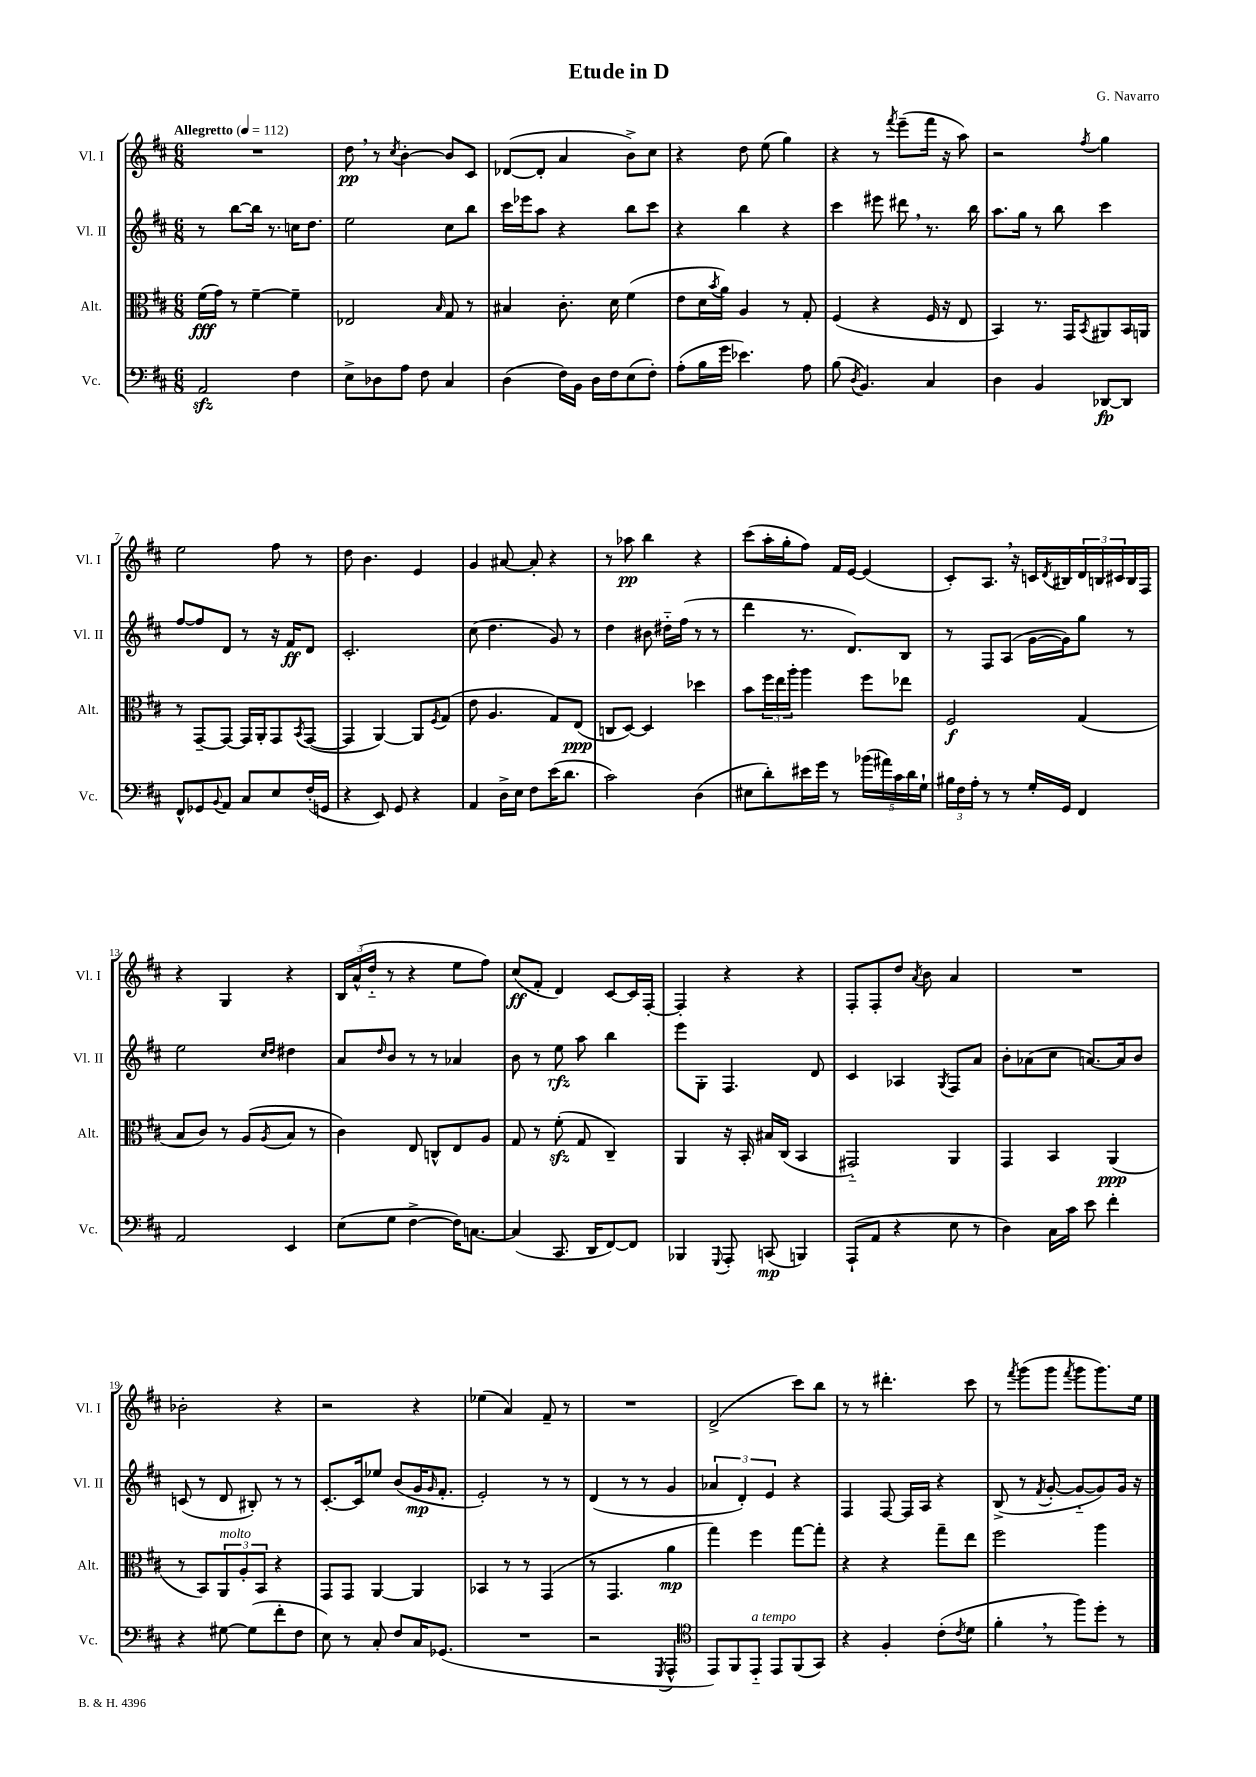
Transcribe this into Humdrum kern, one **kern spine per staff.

**kern	**kern	**kern	**kern
*staff4	*staff3	*staff2	*staff1
*clefF4	*clefC3	*clefG2	*clefG2
*k[f#c#]	*k[f#c#]	*k[f#c#]	*k[f#c#]
*M6/8	*M6/8	*M6/8	*M6/8
*MM112	*MM112	*MM112	*MM112
2AA	(16f#	8r	2.r
.	16g)	.	.
.	8r	[8bb	.
.	[4f#~	16bb]	.
.	.	8.r	.
4F#	4f#~]	16cc	.
.	.	8.dd	.
=	=	=	=
8E^	2E-	2ee	8dd
8D-	.	.	8r
.	.	.	8qcc#
8A	.	.	[4b'
8F#	.	.	.
.	16qqB	.	.
4C#	8G	8cc#	8b]
.	8r	8bb	8c#
=	=	=	=
(4D	4B#	16ccc#	([8d-
.	.	16eee-	.
.	.	8aa	8d-']
16F#)	8.c#'	4r	4a
16BB	.	.	.
16D	.	.	.
16F#	16d	.	.
(8E	(4f#	8bb	8b^)
8F#')	.	8ccc#	8cc#
=	=	=	=
(8A'	8e	4r	4r
16B	16d	.	.
.	8qb	.	.
16g	16a)	.	.
4.e-)	4A	4bb	8dd
.	.	.	(8ee
.	8r	4r	4gg)
8A	8G'	.	.
=	=	=	=
(8B	(4F#	4ccc#	4r
8qD	.	.	.
4.BB)	.	.	.
.	4r	8eee#	8r
.	.	.	8qfff#
.	.	8ddd#	(8eee~
4C#	16F#	8.r	16fff#
.	16r	.	16r
.	8E	.	8aa)
.	.	16bb	.
=	=	=	=
4D	4BB)	8.aa	2r
.	.	16gg	.
4BB	8.r	8r	.
.	.	8bb	.
.	16GG	.	.
.	8qBB	.	8qff#
[8DD-	8AA#	4ccc#	4gg
8DD-]	16BB	.	.
.	16AA	.	.
=	=	=	=
8FF#^^	8r	[8ff#	2ee
8GG-	[8GG~	8ff#]	.
8qqBB	.	.	.
8AA	8GG_	8d	.
8C#	16GG]	8r	.
.	16AA'	.	.
8E	8GG	16r	8ff#
.	.	16f#	.
.	8qBB	.	.
(16F#'	([8GG	8d	8r
16GG	.	.	.
=	=	=	=
4r	4GG]	2.c#'	8dd
.	.	.	4.b
8EE)	[4AA)	.	.
8GG	.	.	.
4r	8AA]	.	4e
.	8qF#	.	.
.	(8G	.	.
=	=	=	=
4AA	8e	(8cc#	4g
.	4.A	4.dd	.
16D^	.	.	[8a#
16E	.	.	.
8F#	.	.	8a#']
(16e	8G)	8g)	4r
8.d	.	.	.
.	(8E	8r	.
=	=	=	=
2c#)	8C	4dd	8r
.	[8D)	.	8aa-
.	4D]	8b#	4bb
.	.	16dd#'~	.
.	.	(16ff#	.
(4D	4dd-	8r	4r
.	.	8r	.
=	=	=	=
8E#	8b	4ddd	(8ccc#
8d')	24ff#	.	16aa'
.	24ee	.	.
.	.	.	16gg'
.	24aa'	.	.
16e#	4aa	8.r	8ff#)
16g	.	.	.
8r	.	.	16f#
.	.	8.d)	[16e
(20b-	8ff#	.	(4e]
20a#)	.	.	.
20c#	.	.	.
.	8ee-	8B	.
20d	.	.	.
20G`	.	.	.
=	=	=	=
24B#	2F#	8r	8c#')
24F#	.	.	.
24A'	.	.	.
8r	.	8F#	8.A
8r	.	(8A	.
.	.	.	16r
16G'	.	[16g	16c
.	.	.	8qd
16GG	.	16g])	16B#
4FF#	(4G	8gg	24d
.	.	.	24B
.	.	.	24c#
.	.	8r	16B
.	.	.	16F#
=	=	=	=
2AA	8B	2ee	4r
.	8c#)	.	.
.	8r	.	4G
.	(8A	.	.
.	.	16qqcc#	.
.	8qA	16qqdd	.
4EE	8B	4dd#	4r
.	8r	.	.
=	=	=	=
(8E	4c#)	8a	24B
.	.	.	(24a^^
.	.	.	24dd'~
.	.	16qqdd	.
8G	.	8b	8r
[4F#^	8E	8r	4r
.	8C^^	8r	.
16F#])	8E	4a-	8ee
[8.C	.	.	.
.	8A	.	8ff#)
=	=	=	=
(4C]	8G	8b	(8cc#
.	8r	8r	8f#'
8.CC#	(8f#'	8ee	4d)
.	8G	8aa	.
16DD	.	.	.
[8FF#)	4C#~)	4bb	[8c#
8FF#]	.	.	16c#]
.	.	.	[16F#'
=	=	=	=
4BBB-	4AA	8eee	4F#']
.	.	8G'	.
8qqGGG	.	.	.
8AAA'	16r	4.F#	4r
.	16BB'	.	.
(8CC	16B#	.	.
.	(16C#	.	.
4BBB)	4BB	.	4r
.	.	8d	.
=	=	=	=
(8AAA`	2GG#'~)	4c#	8F#'
8AA	.	.	8F#'
4r	.	4A-	8dd
.	.	.	8qa
.	.	.	8b
.	.	8qG	.
8E	4AA	8F#	4a
8r	.	8a	.
=	=	=	=
4D)	4GG	8b'	2.r
.	.	(8a-	.
16C#	4BB	8cc#	.
16c#	.	.	.
8e	.	[8.a)	.
4f#'	(4AA	.	.
.	.	16a]	.
.	.	8b	.
=	=	=	=
4r	8r	(8c	2b-'
.	8BB)	8r	.
[8G#	12AA	8d	.
.	12A'	.	.
(8G#]	.	8B#')	.
.	12BB	.	.
8f#'	4r	8r	4r
8F#	.	8r	.
=	=	=	=
8E)	8GG	[8.c#'	2r
8r	8GG	.	.
.	.	16c#]	.
8C#'	[4AA	8ee-	.
8F#	.	(8b	.
16C#	4AA]	16g	4r
.	.	16qqg	.
(8.GG-	.	8.f#'	.
=	=	=	=
2.r	4BB-	2e')	(4ee-
.	8r	.	4a)
.	8r	.	.
.	(4GG	8r	8f#~
.	.	8r	8r
=	=	=	=
2r	8r	(4d	2.r
.	4.GG	.	.
.	.	8r	.
.	.	8r	.
8qGGG	.	.	.
4AAA^^	4a	4g	.
=	=	=	=
*clefC4	*	*	*
8EE)	4gg)	6a-	(2d^
8FF#	.	.	.
.	.	6d')	.
8EE'~	4ff#	.	.
.	.	6e	.
8EE	.	.	.
(8FF#	[8gg	4r	8ccc#)
8GG)	8gg']	.	8bb
=	=	=	=
4r	4r	4F#	8r
.	.	.	8r
4F#'	4r	[8F#	4.ddd#'
.	.	16F#]	.
.	.	16A	.
(8c#'	8gg~	4r	.
8qc#	.	.	.
8d	8ee	.	8ccc#
=	=	=	=
4f#'	2ff#	(8B^	8r
.	.	.	8qfff#
.	.	8r	(8ggg
.	.	8qf#	.
8r	.	[8g'	8ggg
.	.	.	8qfff#
8ff#)	.	8g'~_	8ggg
8dd'	4aa	8g])	8.ggg)
8r	.	16g	.
.	.	16r	16ee
==	==	==	==
*-	*-	*-	*-
